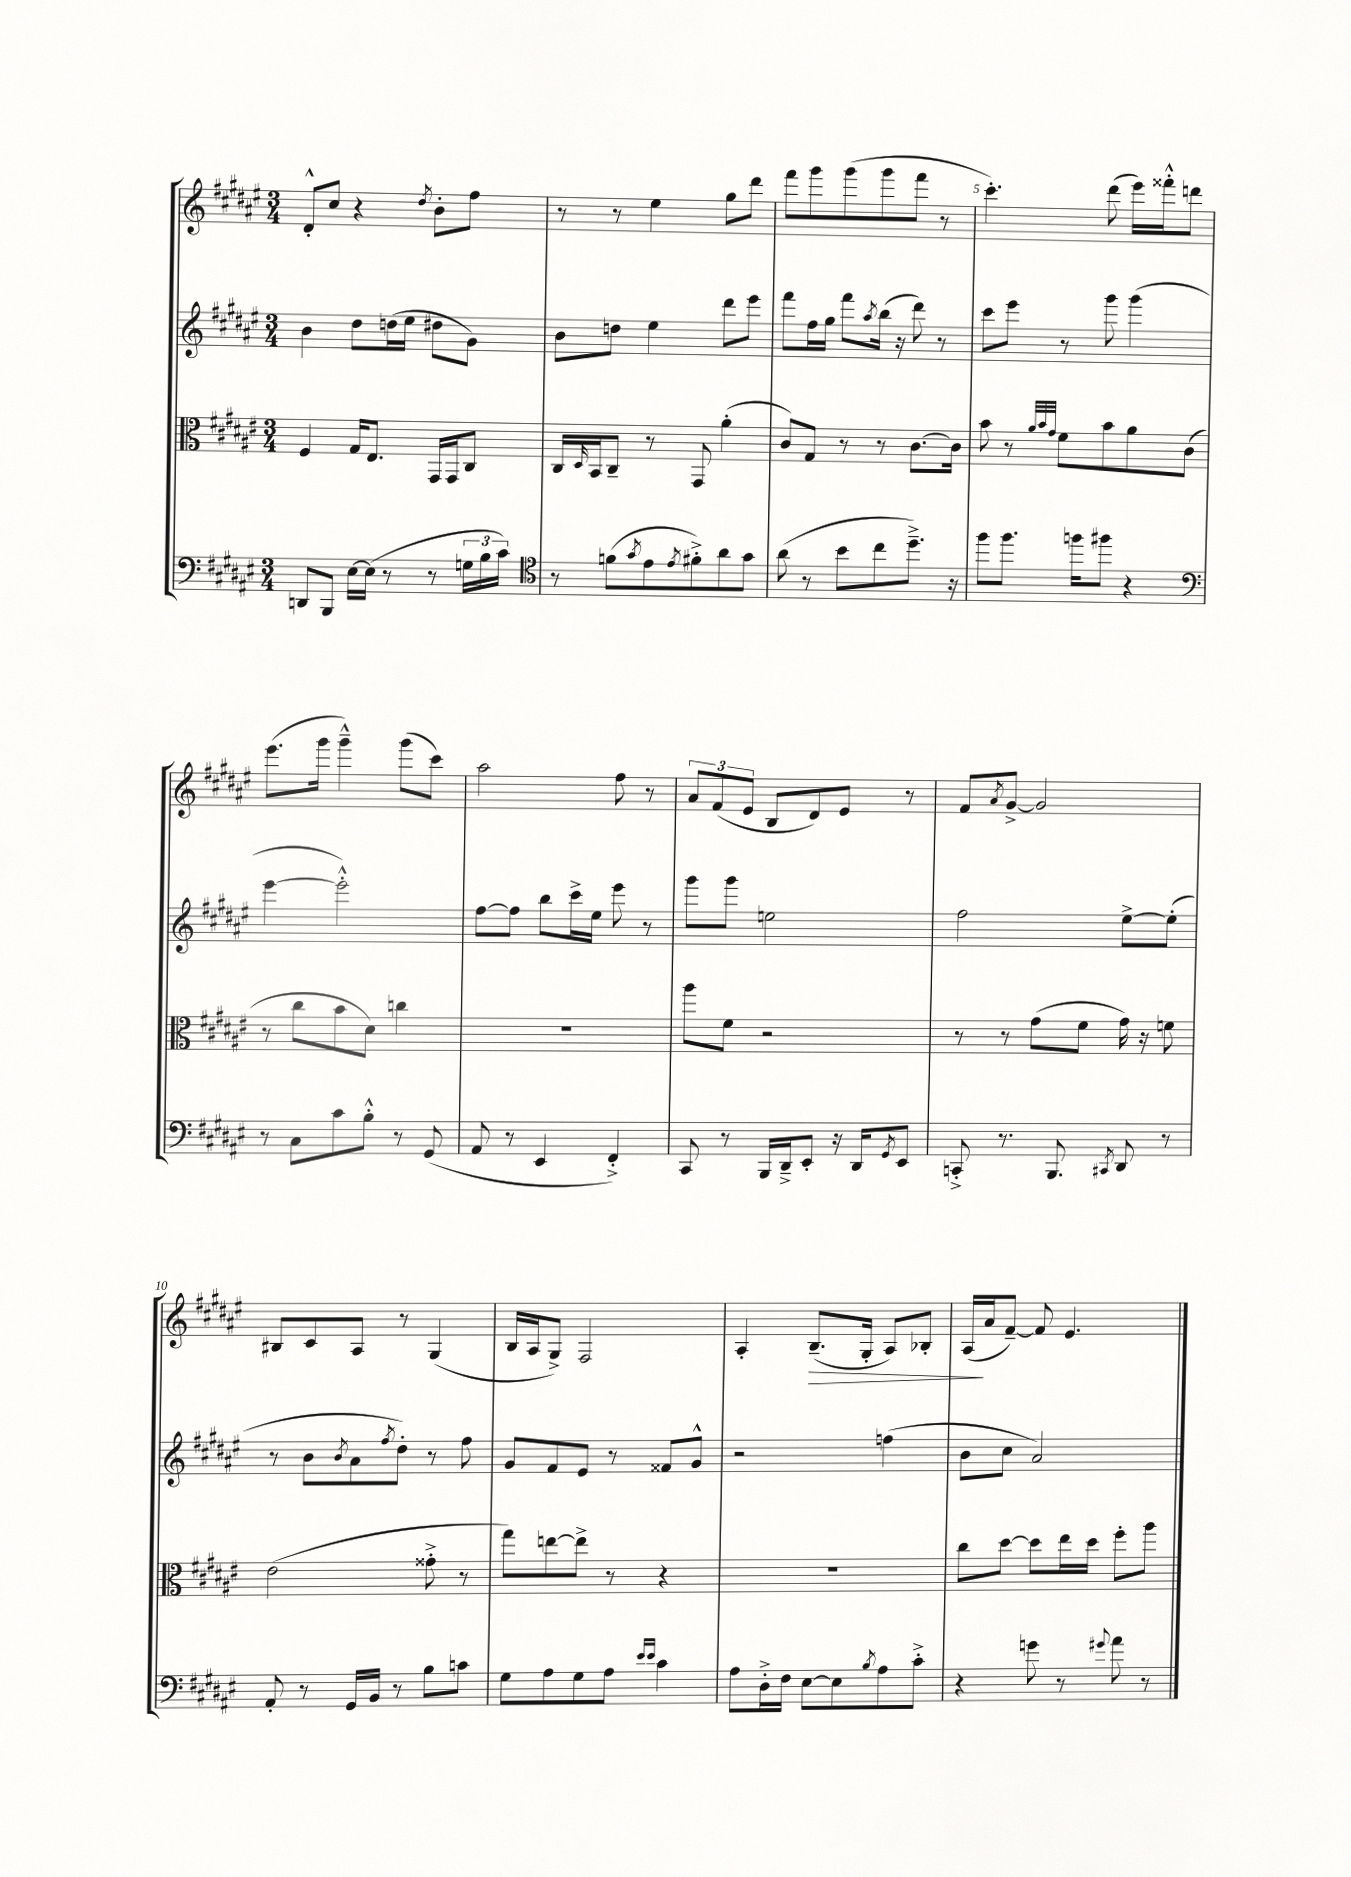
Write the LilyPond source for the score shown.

<<
\new StaffGroup <<
\new Staff = "s0" {
    \clef treble \key fis \major \numericTimeSignature \time 3/4
    dis'8-.-^ cis''8 r4 \acciaccatura { dis''8 } b'8-. fis''8 |
    r8 r8 eis''4 gis''8 dis'''8 |
    fis'''8 gis'''8 gis'''8( gis'''8 fis'''8 r8 |
    cis'''4.-.) dis'''8( eis'''16) fisis'''16-.-^ d'''8 |
    eis'''8.( gis'''16 gis'''4---^) gis'''8( cis'''8) |
    ais''2 fis''8 r8 |
    \tuplet 3/2 { ais'8 fis'8( eis'8 } b8 dis'8) eis'8 r8 |
    fis'8 \acciaccatura { ais'8 } gis'8~-> gis'2 |
    bis8 cis'8 ais8 r8 gis4( |
    b16 ais16 gis8->) fis2 |
    ais4-. b8.--\>( gis16-. ais8) bes8-. |
    ais16\!( ais'16 fis'8~--) fis'8 eis'4. \bar "|." |
}
\new Staff = "s1" {
    \clef treble \key fis \major \numericTimeSignature \time 3/4
    b'4 dis''8 d''16( eis''16 dis''8 gis'8) |
    b'8 d''8 eis''4 dis'''8 eis'''8 |
    fis'''8 fis''16 gis''16 fis'''8 \acciaccatura { ais''8 } b''16( r16 dis'''8) r8 |
    cis'''8 eis'''8 r8 gis'''8 gis'''4( |
    eis'''4~ eis'''2-.-^) |
    fis''8~ fis''8 b''8 cis'''16-> eis''16 eis'''8 r8 |
    gis'''8 gis'''8 e''2 |
    fis''2 eis''8~-> eis''8-.( |
    r8 b'8 \acciaccatura { b'8 } ais'8 \acciaccatura { fis''8 } dis''8-.) r8 fis''8 |
    gis'8 fis'8 eis'8 r8 fisis'8 gis'8-^ |
    r2 f''4( |
    b'8 cis''8 ais'2) \bar "|." |
}
\new Staff = "s2" {
    \clef alto \key fis \major \numericTimeSignature \time 3/4
    fis4 gis16 eis8. gis,16 gis,16 cis8 |
    cis16 \grace { dis16 } b,16 cis8-- r8 gis,8 ais'4-.( |
    cis'8) gis8 r8 r8 cis'8.~ cis'16 |
    b'8 r8 \grace { ais'32 b'32 gis'32 } fis'8 b'8 ais'8 cis'8( |
    r8 cis''8 b'8 dis'8) c''4 |
    R2. |
    ais''8 fis'8 r2 |
    r8 r8 gis'8( fis'8 gis'16) r16 f'8 |
    eis'2( gisis'8-.-> r8 |
    gis''8) e''8~ e''8-> r8 r4 |
    R2. |
    cis''8 dis''8~ dis''8 eis''16 dis''16 fis''8-. ais''8 \bar "|." |
}
\new Staff = "s3" {
    \clef bass \key fis \major \numericTimeSignature \time 3/4
    d,8 b,,8 eis16~ eis16( r8 r8 \tuplet 3/2 { g16 b16 cis'16) } |
    \clef tenor r8 f'8( \acciaccatura { gis'8 } eis'8 \acciaccatura { eis'8 } fis'8-.->) ais'8 gis'8 |
    ais'8( r8 b'8 cis''8 dis''8.--->) r16 |
    fis''8 fis''8. f''16 fis''8 r4 |
    \clef bass r8 cis8 cis'8 b8-.-^ r8 gis,8( |
    ais,8 r8 eis,4 fis,4-.->) |
    cis,8 r8 b,,16 dis,16---> eis,8-. r16 dis,16 \acciaccatura { gis,8 } eis,8 |
    c,8-.-> r8. b,,8. \acciaccatura { cis,8 } dis,8 r8 |
    ais,8-. r8 gis,16 b,16 r8 b8 c'8 |
    gis8 ais8 gis8 ais8 \grace { eis'16 eis'16 } cis'4 |
    ais8 dis16-.-> fis16 eis8~ eis8 \acciaccatura { b8 } ais8 cis'8-.-> |
    r4 g'8 r8 \appoggiatura { gis'8 } ais'8 r8 \bar "|." |
}
>>
>>
\layout { \context { \Score currentBarNumber = #2 \override BarNumber.break-visibility = ##(#f #t #t) barNumberVisibility = #(every-nth-bar-number-visible 5) } }
